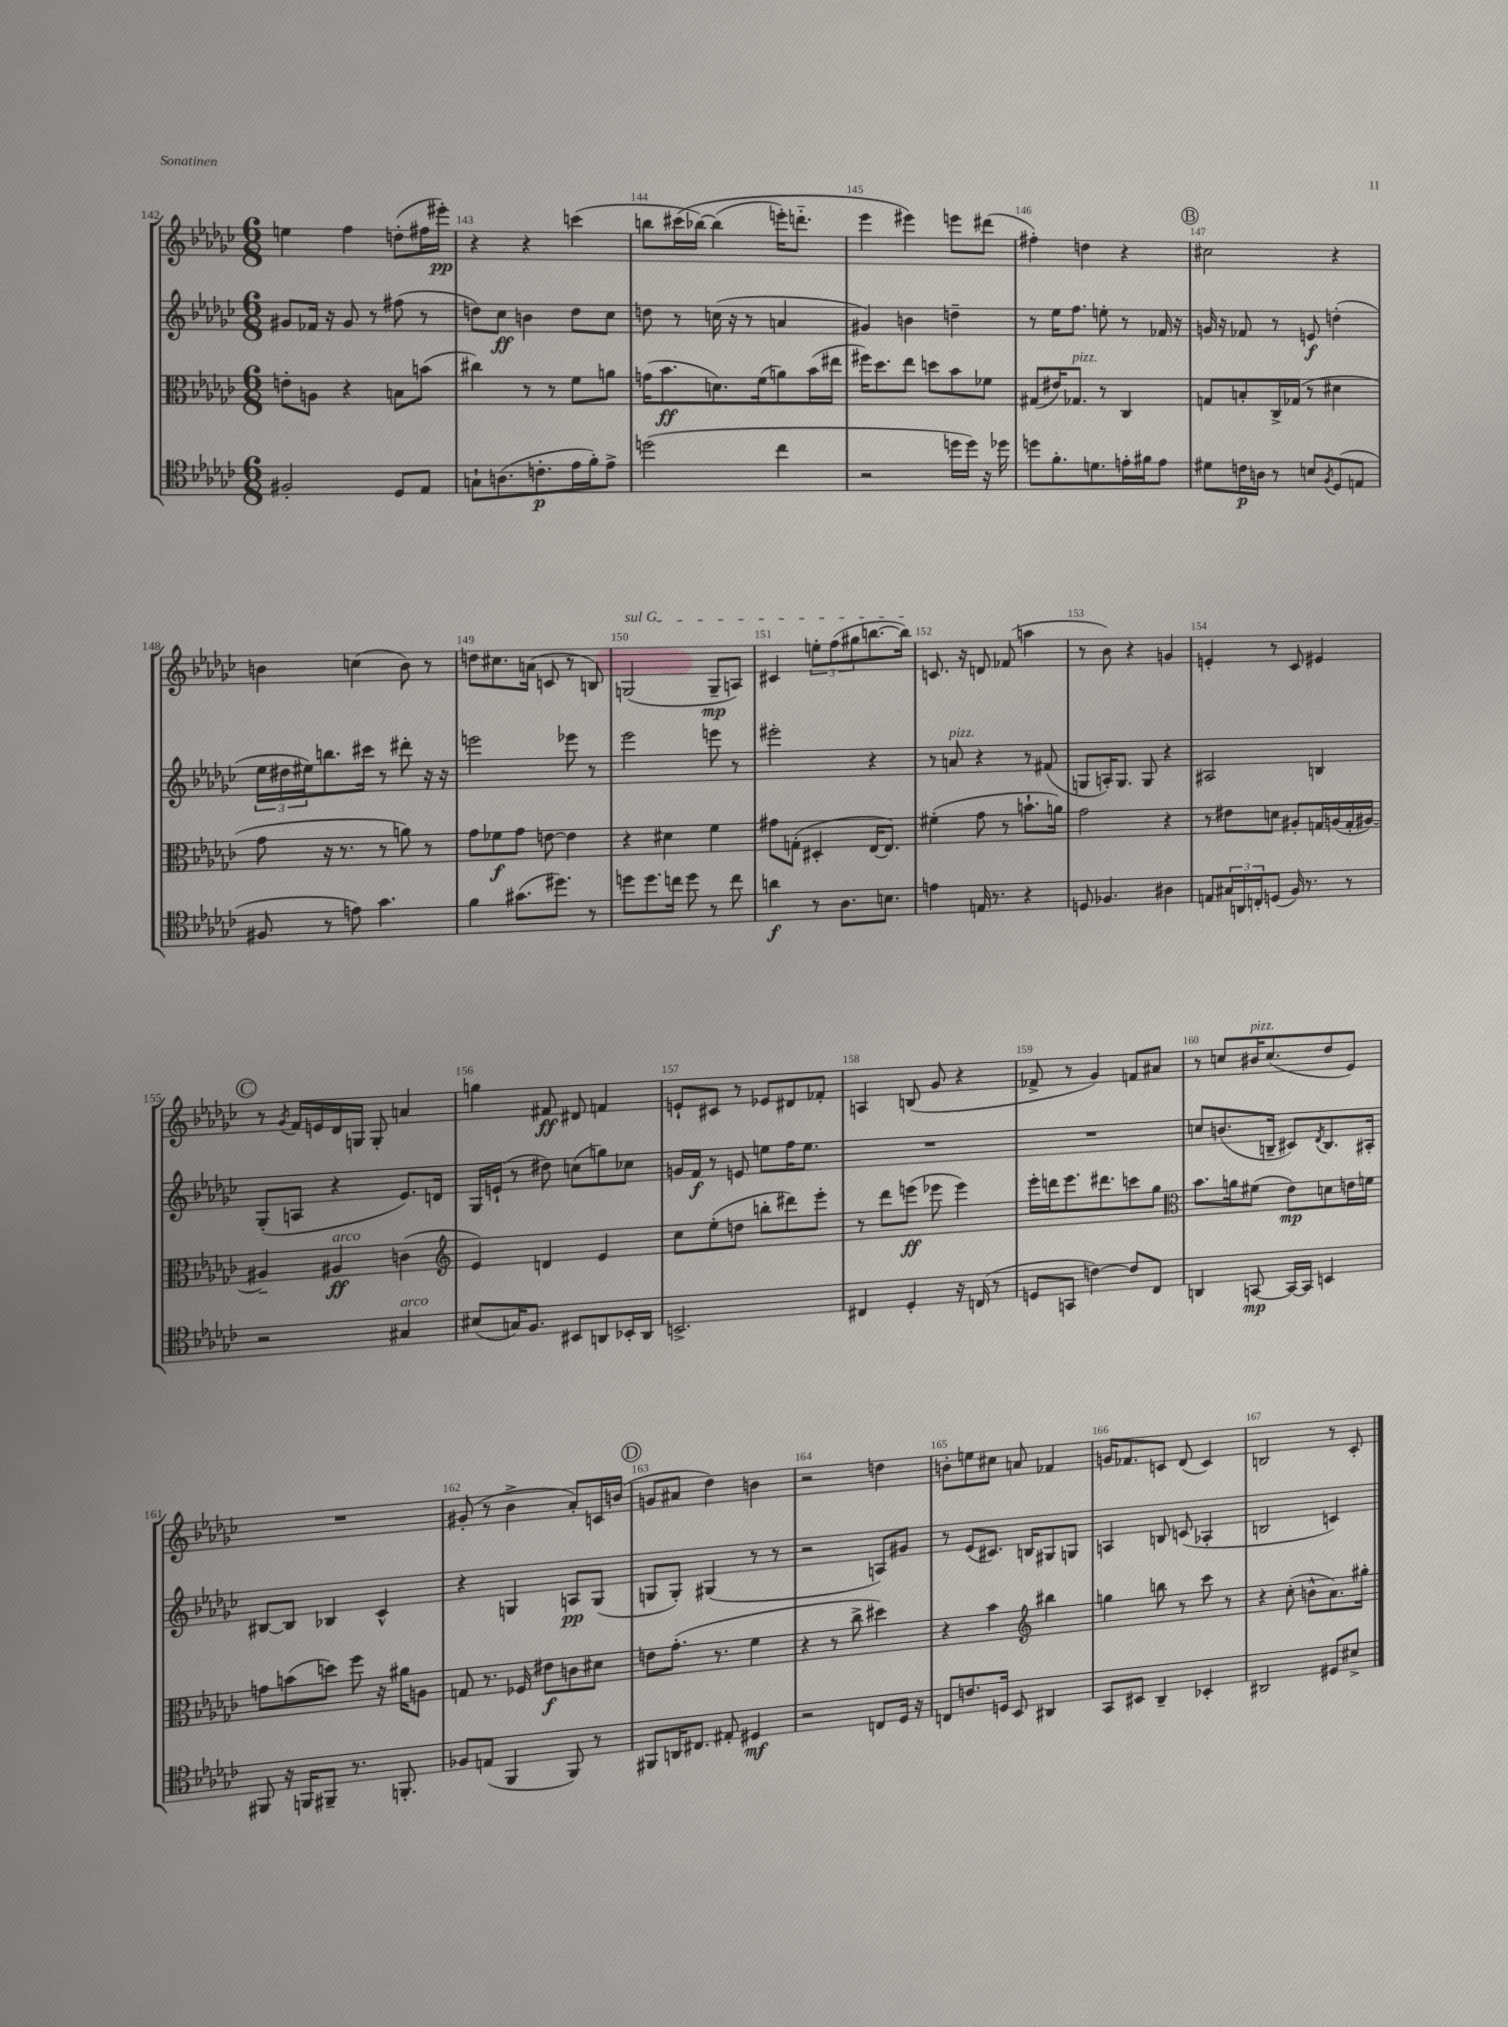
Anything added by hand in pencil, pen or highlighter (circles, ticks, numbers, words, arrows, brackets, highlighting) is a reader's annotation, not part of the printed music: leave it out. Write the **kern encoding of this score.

**kern	**kern	**kern	**kern
*staff4	*staff3	*staff2	*staff1
*clefC4	*clefC3	*clefG2	*clefG2
*k[b-e-a-d-g-c-]	*k[b-e-a-d-g-c-]	*k[b-e-a-d-g-c-]	*k[b-e-a-d-g-c-]
*M6/8	*M6/8	*M6/8	*M6/8
2F#'	8e'	8g#	4ee
.	8A	16f-	.
.	.	16r	.
.	4r	8g#	4ff
.	.	8r	.
8D-	8B	(8ff#	(8dd'
8E-	(8b	8r	16ff#
.	.	.	16eee#')
=	=	=	=
8G`	4cc#)	8dd)	4r
(8.A	.	8cc-	.
.	8r	4b	4r
8.c'	.	.	.
.	8r	.	.
16e-	8f	8dd	(4ccc
16f')	.	.	.
8e-^	8a	8cc-	.
=	=	=	=
(2dd	(16g	8dd	8bb
.	8.b-	.	.
.	.	8r	&(16ccc#
.	.	.	[16bb-)
.	8.d)	(16cc	(4bb-]
.	.	16r	.
.	.	8r	.
.	(16f	.	.
4cc-	8a)	4a	16eee')
.	.	.	8.ddd'~
.	(16b-	.	.
.	16ee#	.	.
=	=	=	=
2r	16ff#)	4g#)	4eee-
.	8.dd-	.	.
.	8ee-	4b	4eee#&)
.	8dd	.	.
16dd	8b-	4dd~	8eee
16dd)	.	.	.
16r	8f-	.	(8ddd#
16dd-	.	.	.
=	=	=	=
8dd	(8G#	8r	4ff#')
8.f'	16e#)	16ee-	.
.	8.G-	8.ff	.
.	.	.	4dd
8.d	.	.	.
.	8r	8ee'	.
16e'	4C-	8r	4r
16f#	.	.	.
8e	.	16f-	.
.	.	16r	.
=	=	=	=
8d#	8G	16g	2cc#
.	.	16r	.
16c	8B'	8f-	.
16A	.	.	.
8r	16C-^	8r	.
.	(16G-	.	.
8B	8r	8e	.
8qF	.	.	.
(8D-	4d#	(4dd'	4r
8E	.	.	.
=	=	=	=
8F#	8g-	24ee-	4b
.	.	24dd#	.
.	.	24ee#)	.
8r	16r	8.bb	.
.	8.r	.	.
8e)	.	.	(4cc
.	.	16ccc#	.
4.g-	8r	8r	.
.	8a)	8ddd#'	8b)
.	8r	16r	8r
.	.	16r	.
=	=	=	=
4f	8g-	2eee	8dd
.	8f-	.	8.cc#
(8.g#	8g-	.	.
.	.	.	(16a
.	[8e	.	8c
8.dd#)	.	.	.
.	4e]	8eee-	8r
8r	.	8r	8B)
=	=	=	=
8dd	4r	2eee-	(2G
8.dd	.	.	.
.	4d#	.	.
16cc	.	.	.
8dd	.	.	.
8r	4f	8eee	8G~
8cc	.	8r	8A)
=	=	=	=
4a	8g#	2eee#'	4c#
.	(8G'	.	.
8r	4D#'	.	12ee'
.	.	.	(12ff
8.A-	.	.	.
.	.	.	12gg#
.	[16E-	4r	[8.bb
8.B	8.E-])	.	.
.	.	.	16bb])
=	=	=	=
4e	(4f#'	8r	8.c
.	.	8a	.
.	.	.	16r
16E	8g-	4r	8d
8.r	.	.	.
.	8r	.	(8f-
4r	8.b`	8r	4aa
.	.	(8f#	.
.	16a)	.	.
=	=	=	=
8D	2g-	8G	8r
4.F-	.	16A')	8b-)
.	.	8.G	.
.	.	.	4r
.	.	8G	.
4A#	4r	4r	4g
=	=	=	=
8E	8r	2A#	4e'
24G#	8e#	.	.
24AA	.	.	.
24C'	.	.	.
(8D	8d	.	8r
16F)	8A#'	.	8c-
8.r	.	.	.
.	16G	4B	4e#
.	(16A	.	.
8r	16G'	.	.
.	[16A#)	.	.
=	=	=	=
2r	4A#~]	(8G-'	8r
.	.	.	8qg-
.	.	8A	16f
.	.	.	16e
.	4A#	4r	16d-
.	.	.	16G
.	.	.	8G'
4G#	(4c	8.e-)	4a
.	.	16d	.
=	=	=	=
*	*clefG2	*	*
(8B#	4e-)	16G-	4gg
.	.	(16e`	.
16G)	.	8r	.
8.F	.	.	.
.	4d	8dd#)	8f#
8BB#	.	(8cc	8d#
8AA	4e-	8gg)	4f
16BB-'	.	8cc-	.
16AA	.	.	.
=	=	=	=
2.BB^	8cc-	16g	8e`
.	.	16f	.
.	(8ee-'	8r	8c#
.	8dd	8e	8r
.	8bb'	8ee	8e-
.	8ddd#)	16ff	8d#
.	.	8.ee	.
.	8eee-'	.	8f-'
=	=	=	=
4C#	8r	2.r	4A
.	8ddd-	.	.
4D-'	(8eee	.	(8B
.	8eee-	.	8g-
16r	4eee-)	.	4r
(16C	.	.	.
8r	.	.	.
=	=	=	=
8D	16eee-'	2.r	8f-^
.	16ddd	.	.
8GG	8.eee-	.	8r
[4c)	.	.	4g-)
.	8.ddd#	.	.
8c]	8ccc	.	8f
8C-	8gg-	.	8a#
=	=	=	=
*	*clefC3	*	*
4AA	8.b-	8cc	8r
.	.	(8.b	8cc
.	16a	.	.
[8GG	(8f#	.	16b#
.	.	16B~	(8.cc
16GG_	8e-)	8c#)	.
16GG]	.	.	.
.	.	8qd-	.
4BB	8d	8.B	8dd-
.	16e	.	8e-)
.	16f	16A#'	.
=	=	=	=
8FF#	8g	[8B#	2.r
16r	(8b	8B#]	.
16FF	.	.	.
8FF#~	8dd)	4B-	.
8.r	8ff	.	.
.	16r	4c-^^	.
8.FF'	16a#	.	.
.	8A	.	.
=	=	=	=
8F-	8G	4r	(8g#'
(8E	8.r	.	8r
4FF	.	4G	4b-^
.	16F-	.	.
.	8e#	.	.
8FF)	8c	8A	8a-')
8r	8d#	(8G	16c
.	.	.	(16b
=	=	=	=
8FF#	8e	8G	8g
16AA	(8.g-'	8G')	8a#
8.C#	.	.	.
.	.	(4G#	4dd-)
.	8.r	.	.
8E#'	.	.	.
4D#	4f	8r	4b
.	.	8r	.
=	=	=	=
2r	4r	2r	2r
.	8r	.	.
.	8cc-^	.	.
8C	4dd#)	8A)	4dd
16D-	.	8g#	.
16r	.	.	.
=	=	=	=
8C	4r	8r	8b'
8.c	.	(8e-	8ee
.	4b-	8.c#)	8cc#
16D	.	.	.
8BB-	.	.	8a
.	.	16B	.
*	*clefG2	*	*
4AA#	4bb#	8G#	4f-
.	.	8G	.
=	=	=	=
8GG-	4gg	4A	16g
.	.	.	8.f-
8BB#	.	.	.
4AA-~	8bb	8B	8c
.	8r	(8c	(8d-
4BB-'	8ccc-	4A-'	4c)
.	8r	.	.
=	=	=	=
2AA#	4r	2B	2B
.	(8cc-'	.	.
.	8b^^	.	.
8D#	8.a-)	4c)	8r
8B#^	.	.	8c-'
.	16gg#'	.	.
==	==	==	==
*-	*-	*-	*-
